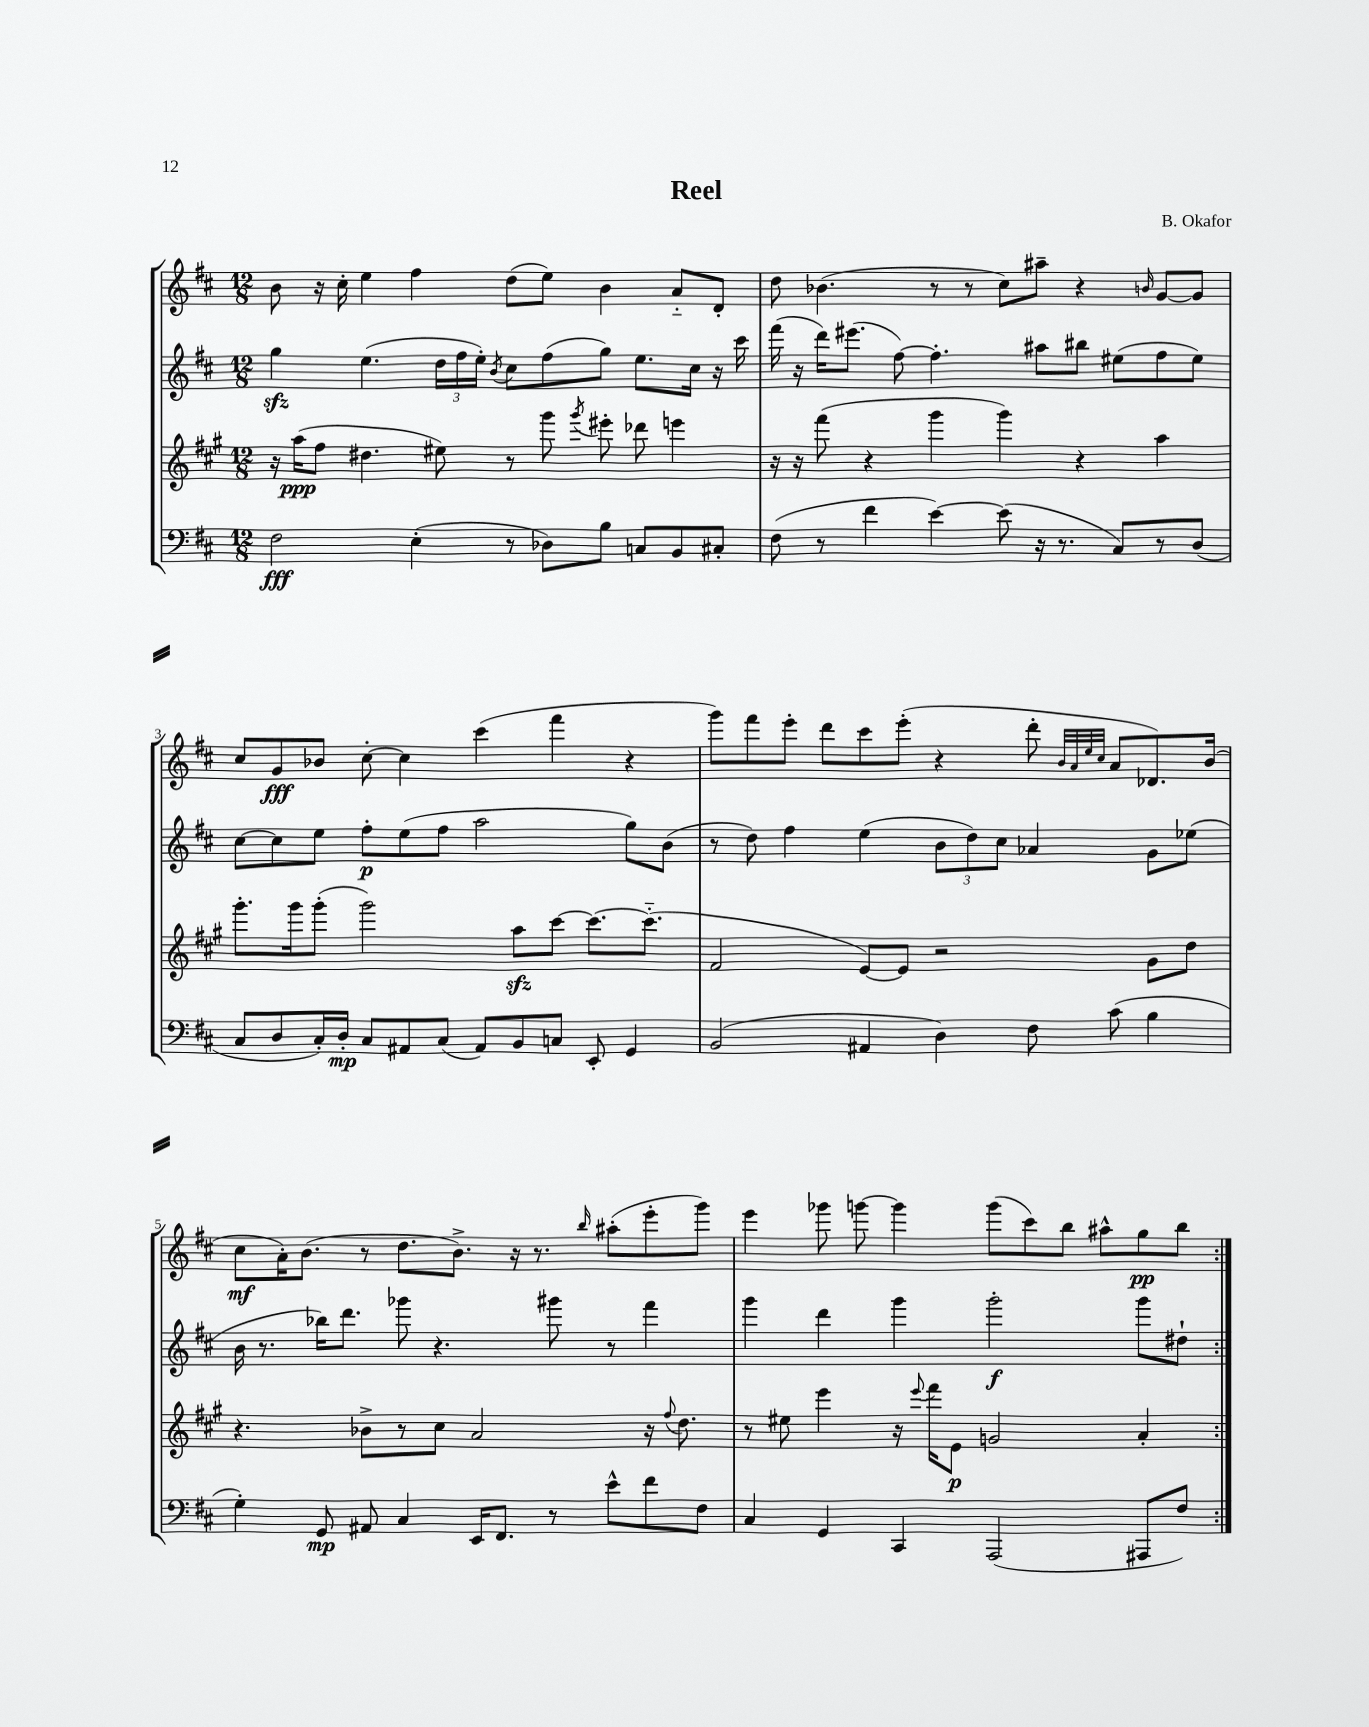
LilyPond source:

\header { title = "Reel" composer = "B. Okafor" }
<<
\new StaffGroup <<
\new Staff = "s0" {
    \clef treble \key d \major \numericTimeSignature \time 12/8
    \autoBeamOff \repeat volta 2 { b'8 r16 cis''16-. e''4 fis''4 d''8[( e''8]) b'4 a'8[-_ d'8]-. |
    d''8 bes'4.( r8 r8 cis''8[) ais''8]-- r4 \grace { b'16 } g'8[~ g'8] |
    cis''8[ g'8\fff bes'8] cis''8~-. cis''4 cis'''4( fis'''4 r4 |
    g'''8[) fis'''8 e'''8]-. d'''8[ cis'''8 e'''8]-.( r4 d'''8-. \grace { b'32[ a'32 e''32 cis''32] } a'8[ des'8.) b'16]( |
    cis''8[\mf a'16-.) b'8.]( r8 d''8.[ b'8.]->) r16 r8. \grace { b''16 } ais''8[-.( e'''8-. g'''8]) |
    e'''4 ges'''8 g'''8~ g'''4 g'''8[( cis'''8) b''8] ais''8[-^ g''8\pp b''8] | }
}
\new Staff = "s1" {
    \clef treble \key d \major \numericTimeSignature \time 12/8
    \autoBeamOff \repeat volta 2 { g''4\sfz e''4.( \tuplet 3/2 { d''16[ fis''16 e''16]-.) } \acciaccatura { b'8 } cis''8[ fis''8( g''8]) e''8.[ cis''16] r16 cis'''16 |
    fis'''16( r16 d'''16[) eis'''8.]( fis''8~) fis''4.-. ais''8[ bis''8] eis''8[( fis''8 eis''8]) |
    cis''8[~ cis''8 e''8] fis''8[-.\p e''8( fis''8] a''2 g''8[) b'8]( |
    r8 d''8) fis''4 e''4( \tuplet 3/2 { b'8[ d''8) cis''8] } aes'4 g'8[ ees''8]( |
    b'16 r8. bes''16[) d'''8.] ges'''8 r4. gis'''8 r8 fis'''4 |
    g'''4 d'''4 g'''4 g'''2-.\f g'''8[ dis''8]-! | }
}
\new Staff = "s2" {
    \clef treble \key a \major \numericTimeSignature \time 12/8
    \autoBeamOff \repeat volta 2 { r16 a''16[\ppp( fis''8] dis''4. eis''8) r8 gis'''8 \acciaccatura { gis'''8 } eis'''8-. des'''8 e'''4 |
    r16 r16 fis'''8( r4 gis'''4 gis'''4) r4 a''4 |
    gis'''8.[-. gis'''16 gis'''8]-.( gis'''2) a''8[\sfz cis'''8]~ cis'''8.[~ cis'''8.]-_( |
    fis'2 e'8[~) e'8] r2 gis'8[ d''8] |
    r4. bes'8[-> r8 cis''8] a'2 r16 \appoggiatura { fis''8 } d''8. |
    r8 eis''8 e'''4 r16 \appoggiatura { e'''8 } fis'''16[ e'8]\p g'2 a'4-. | }
}
\new Staff = "s3" {
    \clef bass \key d \major \numericTimeSignature \time 12/8
    \autoBeamOff \repeat volta 2 { fis2\fff e4-.( r8 des8[) b8] c8[ b,8 cis8]-. |
    fis8( r8 fis'4 e'4~) e'8( r16 r8. cis8[) r8 d8]( |
    cis8[ d8 cis16-.) d16]-.\mp cis8[ ais,8 cis8]( ais,8[) b,8 c8] e,8-. g,4 |
    b,2( ais,4 d4) fis8 cis'8( b4 |
    g4-.) g,8\mp ais,8 cis4 e,16[ fis,8.] r8 e'8[-^ fis'8 fis8] |
    cis4 g,4 cis,4 a,,2( ais,,8[ fis8]) | }
}
>>
>>
